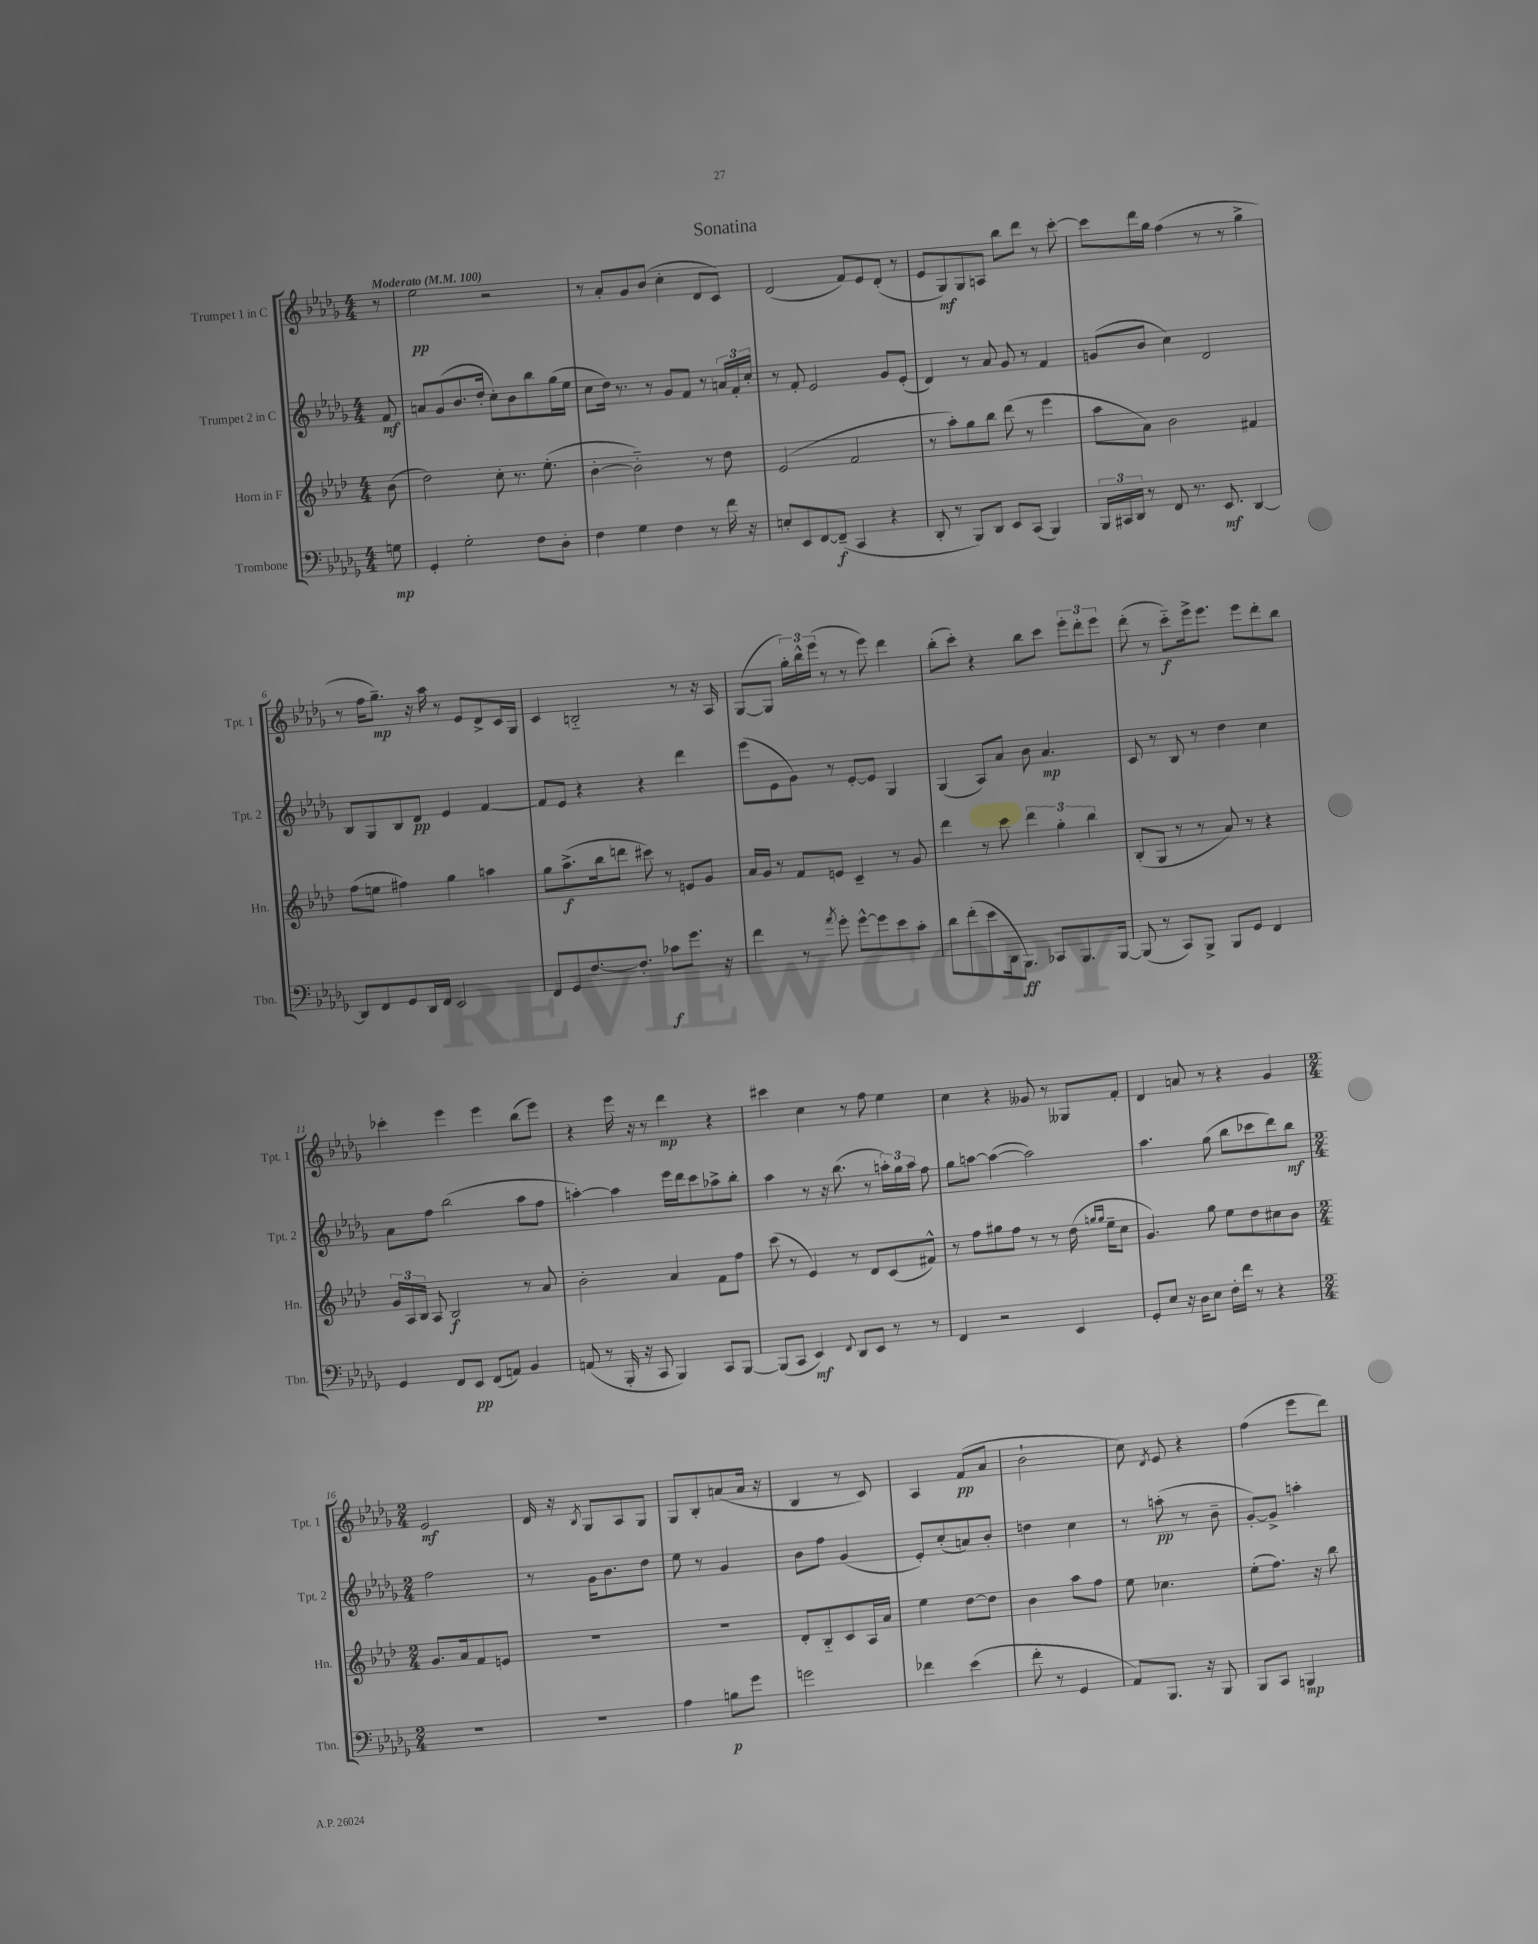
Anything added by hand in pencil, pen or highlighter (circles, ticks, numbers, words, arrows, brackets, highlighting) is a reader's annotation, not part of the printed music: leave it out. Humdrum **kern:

**kern	**dynam	**kern	**dynam	**kern	**dynam	**kern	**dynam
*part4	*part4	*part3	*part3	*part2	*part2	*part1	*part1
*staff4	*staff4	*staff3	*staff3	*staff2	*staff2	*staff1	*staff1
*I"Trombone	*	*I"Horn in F	*	*I"Trumpet 2 in C	*	*I"Trumpet 1 in C	*
*I'Tbn.	*	*I'Hn.	*	*I'Tpt. 2	*	*I'Tpt. 1	*
*clefF4	*	*clefG2	*	*clefG2	*	*clefG2	*
*k[b-e-a-d-g-]	*	*k[b-e-a-d-]	*	*k[b-e-a-d-g-]	*	*k[b-e-a-d-g-]	*
*M4/4	*	*M4/4	*	*M4/4	*	*M4/4	*
*MM100	*	*MM100	*	*MM100	*	*MM100	*
=	=	=	=	=	=	=	=
!	!	!	!	!	!	!LO:TX:a:B:t=Moderato	!
8Gn\	mp	(8b-\	.	8f/	mf	8r	.
=1	=1	=1	=1	=1	=1	=1	=1
4GG-'/	.	2dd-\)	.	8an/L	.	2ee-\	pp
.	.	.	.	(8g-/	.	.	.
2G-'\	.	.	.	8.b-/	.	.	.
.	.	.	.	16dd-'/Jk	.	.	.
.	.	8cc'\	.	8cc'\L)	.	2r	.
.	.	8.r	.	8b-\	.	.	.
8F\L	.	.	.	8bb-\	.	.	.
.	.	(8.ee-'\	.	.	.	.	.
8D-'\J	.	.	.	(16gg-\L	.	.	.
.	.	.	.	16ee-\JJ	.	.	.
=2	=2	=2	=2	=2	=2	=2	=2
4F\	.	[4b-'\	.	8cc\L	.	8r	.
.	.	.	.	16dd-\Jk)	.	8a-'/L	.
.	.	.	.	8.r	.	.	.
4G-\	.	2b-\])	.	.	.	8g-/	.
.	.	.	.	8r	.	(8b-/J	.
4F\	.	.	.	8g-/L	.	4cc'\	.
.	.	.	.	8f/J	.	.	.
8r	.	8r	.	8r	.	8d-/L	.
16f\	.	8dd-\	.	24an/LL	.	8c/J)	.
.	.	.	.	24f'/	.	.	.
16r	.	.	.	.	.	.	.
.	.	.	.	24cc'/JJ	.	.	.
=3	=3	=3	=3	=3	=3	=3	=3
8En'/L	.	(2e-/	.	8r	.	(2d-/	.
8EE-/	.	.	.	8f'/	.	.	.
[8FF/	.	.	.	2e-/	.	.	.
(8FF~/J]	f	.	.	.	.	.	.
4CC/	.	2f/	.	.	.	8f/L)	.
.	.	.	.	.	.	8e-/	.
4r	.	.	.	8g-/L	.	(8d-'/J	.
.	.	.	.	(8e-'/J	.	8r	.
=4	=4	=4	=4	=4	=4	=4	=4
8DD-'/	.	8r	.	4d-/)	.	8e-/L	.
8r	.	8aa-'\L)	.	.	.	8G-/)	mf
8BBB-/L)	.	8gg\	.	8r	.	8G-/	.
8DD-/J	.	8bb-\J	.	8a-/	.	8An/J	.
8EE-/L	.	(8ddd-\	.	8g-/	.	8bb-\L	.
(8CC/J	.	8r	.	8r	.	8ddd-\J	.
4BBB-/)	.	4eee-\	.	4f/	.	8r	.
.	.	.	.	.	.	[8ccc'\	.
=5	=5	=5	=5	=5	=5	=5	=5
24BBB-/LL	.	8aa-\L	.	(8gn/L	.	8ccc\L]	.
24CC#X/	.	.	.	.	.	.	.
24DD-/JJ	.	.	.	.	.	.	.
8r	.	8a-\J)	.	8b-/J	.	16ddd-\L	.
.	.	.	.	.	.	16gg-\JJ	.
8FF/	.	2b-\	.	4cc\)	.	(4ff\	.
8.r	.	.	.	.	.	.	.
.	.	.	.	2d-/	.	8r	.
8.EE-/	mf	.	.	.	.	.	.
.	.	.	.	.	.	8r	.
[4DD-/	.	4f#X/	.	.	.	4gg-^\	.
!!LO:LB:g=z
=6	=6	=6	=6	=6	=6	=6	=6
8DD-/L]	.	(8ff\L	.	8B-/L	.	8r	.
8FF/	.	8een\J	.	8G-/	.	16ff\KL	.
.	.	.	.	.	.	8.gg-~\J)	mp
8GG-/	.	4ff#X\)	.	8B-/	.	.	.
16DD-/L	.	.	.	8d-/J	pp	16r	.
16FF/JJ	.	.	.	.	.	16aa-\	.
2EE-/	.	4gg\	.	4e-/	.	8r	.
.	.	.	.	.	.	8e-/L	.
.	.	4aan\	.	[4f/	.	8d-^/	.
.	.	.	.	.	.	16c/L	.
.	.	.	.	.	.	16G-/JJ	.
=7	=7	=7	=7	=7	=7	=7	=7
8FF/L	.	8gg\L	.	8f/L]	.	4c/	.
8GG-/	.	(8.aa-^\	f	8e-/J	.	.	.
[8.F/	.	.	.	4r	.	2Bn/	.
.	.	16bb-\k	.	.	.	.	.
.	.	8dddn\J	.	.	.	.	.
8.F'/J]	.	.	.	.	.	.	.
.	.	8ccc#X\)	.	4r	.	.	.
8c-X\L	f	8r	.	.	.	.	.
8.g-\J	.	8en/L	.	4ddd-\	.	8r	.
.	.	8g/J	.	.	.	16r	.
16r	.	.	.	.	.	16A-/	.
=8	=8	=8	=8	=8	=8	=8	=8
4f\	.	16a-/LL	.	(8eee-\L	.	([8G-/L	.
.	.	16g/JJ	.	.	.	.	.
.	.	8r	.	8e-\	.	8G-/J]	.
8r	.	8f/L	.	8g-\J)	.	24gg-'\LL)	.
.	.	.	.	.	.	24bb-^^\	.
.	.	.	.	.	.	(24eee-\JJ	.
8qa-/	.	.	.	.	.	.	.
8g-'\	.	8en/J	.	8r	.	8r	.
[8g-^^\L	.	4c~/	.	[8e-'/L	.	8r	.
8g-\]	.	.	.	8e-/J]	.	8eee-\)	.
8e-\	.	8r	.	4G-/	.	4ddd-\	.
8c'\J	.	8g/	.	.	.	.	.
=9	=9	=9	=9	=9	=9	=9	=9
8d-\L	.	4ddd-\	.	(4G-/	.	(8bb-'\L	.
(8f'\	.	.	.	.	.	8ccc'\J)	.
8e-\	.	8r	.	8A-/L)	.	4r	.
16DD-\k	.	8ccc\	.	8a-/J	.	.	.
8.BBB-\J)	ff	.	.	.	.	.	.
.	.	6ddd-\	.	8b-\	.	8bb-\L	.
8CC-X/L	.	.	.	4.a-/	mp	8ccc\J	.
.	.	6gg'\	.	.	.	.	.
8.BBB-/	.	.	.	.	.	12eee-'\L	.
.	.	6bb-\	.	.	.	12ddd-'\	.
.	.	.	.	.	.	12eee-\J	.
[16BBB-/Jk	.	.	.	.	.	.	.
=10	=10	=10	=10	=10	=10	=10	=10
(8BBB-/]	.	(8B-'/L	.	8c/	.	(8ddd-'\	.
8r	.	8G/J	.	8r	.	8r	.
8CC/L)	.	8r	.	8B-/	.	8ccc\L)	f
8BBB-^/J	.	8r	.	8r	.	16eee-^\k	.
.	.	.	.	.	.	8.eee-\J	.
8BBB-/L	.	8a-/)	.	4dd-\	.	.	.
8GG-/J	.	8r	.	.	.	8eee-\L	.
4FF/	.	4r	.	4cc\	.	8ddd-'\	.
.	.	.	.	.	.	8bb-\J	.
!!LO:LB:g=z
=11	=11	=11	=11	=11	=11	=11	=11
4GG-/	.	24g/LL	.	8a-\L	.	4ccc-X'\	.
.	.	24A-/	.	.	.	.	.
.	.	24B-/JJ	.	.	.	.	.
.	.	8A-/	.	8ff\J	.	.	.
8FF/L	.	2B-/	f	(2bb-\	.	4eee-\	.
8EE-/J	pp	.	.	.	.	.	.
(8FF/L	.	.	.	.	.	4eee-\	.
8AAn/J)	.	.	.	.	.	.	.
4BB-/	.	8r	.	8aa-\L	.	(8bb-\L	.
.	.	8a-/	.	8ff\J	.	8eee-\J)	.
=12	=12	=12	=12	=12	=12	=12	=12
(8AAn/	.	2b-'\	.	[4aan'\)	.	4r	.
8r	.	.	.	.	.	.	.
16BBB-'/	.	.	.	4aa\]	.	16eee-\	.
16r	.	.	.	.	.	16r	.
8CC/	.	.	.	.	.	8r	.
4BBB-/)	.	4a-/	.	16eee-\LL	.	4ddd-\	mp
.	.	.	.	16ddd-\J	.	.	.
.	.	.	.	8ccc\	.	.	.
8CC/L	.	8f\L	.	8aa-X^\	.	4r	.
[8BBB-/J	.	8ff\J	.	8bb-'\J	.	.	.
=13	=13	=13	=13	=13	=13	=13	=13
(8BBB-/L]	.	(8ccc\	.	4aa-\	.	4ccc#X\	.
8CC/J	.	8r	.	.	.	.	.
4EE-/)	mf	4e-/)	.	8r	.	4cc\	.
.	.	.	.	16r	.	.	.
.	.	.	.	(8.bb-\	.	.	.
8qqFF/	.	.	.	.	.	.	.
8DD-/L	.	8r	.	.	.	8r	.
8EE-/J	.	8d-/L	.	8r	.	8ff\	.
8r	.	(8c/	.	24aan'\LL)	.	4ee-\	.
.	.	.	.	24gg-\	.	.	.
.	.	.	.	24aa\JJ	.	.	.
8r	.	8f#X^^/J)	.	8ff\	.	.	.
=14	=14	=14	=14	=14	=14	=14	=14
4FF/	.	8r	.	8gg-\L	.	4cc\	.
.	.	8ff\L	.	[8aan\J	.	.	.
2r	.	8gg#X\	.	(4aa\_	.	4r	.
.	.	8ff\J	.	.	.	.	.
.	.	8r	.	2aa\])	.	8g--X/	.
.	.	8r	.	.	.	8r	.
4EE-/	.	(16dd-\	.	.	.	8G--X/L	.
.	.	16qqggn/LL	.	.	.	.	.
.	.	16qqgg/JJ	.	.	.	.	.
.	.	16ee-~\KL	.	.	.	.	.
.	.	8cc\J	.	.	.	8f'/J	.
=15	=15	=15	=15	=15	=15	=15	=15
8GG-'/L	.	4.g/)	.	4.aa-\	.	4d-/	.
8E-/J	.	.	.	.	.	.	.
16r	.	.	.	.	.	8an/	.
16D-\KL	.	.	.	.	.	.	.
8E-\J	.	8gg\	.	(8gg-\	.	8r	.
16F'\LL	.	8ee-\L	.	8bb-\L	.	4r	.
16f\JJ	.	.	.	.	.	.	.
8r	.	8dd-\	.	8ccc-X\	.	.	.
4r	.	8cc#X\	.	8ddd-\)	.	4g-/	.
.	.	8b-\J	.	8bb-\J	mf	.	.
!!LO:LB:g=z
=16	=16	=16	=16	=16	=16	=16	=16
*M2/4	*	*M2/4	*	*M2/4	*	*M2/4	*
2r	.	8.g/L	.	2ff\	.	2e-/	mf
.	.	16a-/k	.	.	.	.	.
.	.	8f/	.	.	.	.	.
.	.	8en/J	.	.	.	.	.
=17	=17	=17	=17	=17	=17	=17	=17
2r	.	2r	.	8r	.	16d-/	.
.	.	.	.	.	.	16r	.
.	.	.	.	.	.	8qB-/	.
.	.	.	.	16g-\KL	.	8G-/L	.
.	.	.	.	8.b-\	.	.	.
.	.	.	.	.	.	8A-/	.
.	.	.	.	8dd-\J	.	8G-/J	.
=18	=18	=18	=18	=18	=18	=18	=18
4A-\	.	2r	.	8ee-\	.	8G-/L	.
.	.	.	.	8r	.	8B-'/	.
8Bn\L	p	.	.	4g-/	.	(8an/	.
8g-\J	.	.	.	.	.	16a/Jk	.
.	.	.	.	.	.	16r	.
=19	=19	=19	=19	=19	=19	=19	=19
2gn\	.	8d-'/L	.	8b-\L	.	4B-/	.
.	.	8B-/	.	8ff\J	.	.	.
.	.	8c/	.	(4g-/	.	8r	.
.	.	16A-/L	.	.	.	8c/)	.
.	.	16a-/JJ	.	.	.	.	.
=20	=20	=20	=20	=20	=20	=20	=20
4f-X\	.	4ee-\	.	8e-'/L)	.	4A-/	.
.	.	.	.	(8cc'/	.	.	.
(4e-\	.	[8dd-\L	.	8an/)	.	(8f/L	pp
.	.	8dd-\J]	.	8b-'/J	.	8a-/J	.
=21	=21	=21	=21	=21	=21	=21	=21
8f'\	.	4b-\	.	4ddn\	.	2b-`\	.
8r	.	.	.	.	.	.	.
4GG-/	.	8aa-\L	.	4cc\	.	.	.
.	.	8ff\J	.	.	.	.	.
=22	=22	=22	=22	=22	=22	=22	=22
8AA-/L)	.	8ee-\	.	8r	.	8cc\)	.
.	.	.	.	.	.	8qd-/	.
8.BBB-/J	.	4.cc-X\	.	(8aan'\	pp	8e-/	.
.	.	.	.	8r	.	4r	.
16r	.	.	.	.	.	.	.
8BBB-/	.	.	.	8b-~\	.	.	.
=23	=23	=23	=23	=23	=23	=23	=23
8BBB-/L	.	(8ee-'\L	.	[8g-'/L)	.	(4ff\	.
8CC/J	.	8.ff\J)	.	8g-^/J]	.	.	.
4BBBn/	mp	.	.	4aan'\	.	8eee-\L	.
.	.	16r	.	.	.	.	.
.	.	8bb-\	.	.	.	8ddd-\J)	.
==	==	==	==	==	==	==	==
*-	*-	*-	*-	*-	*-	*-	*-
